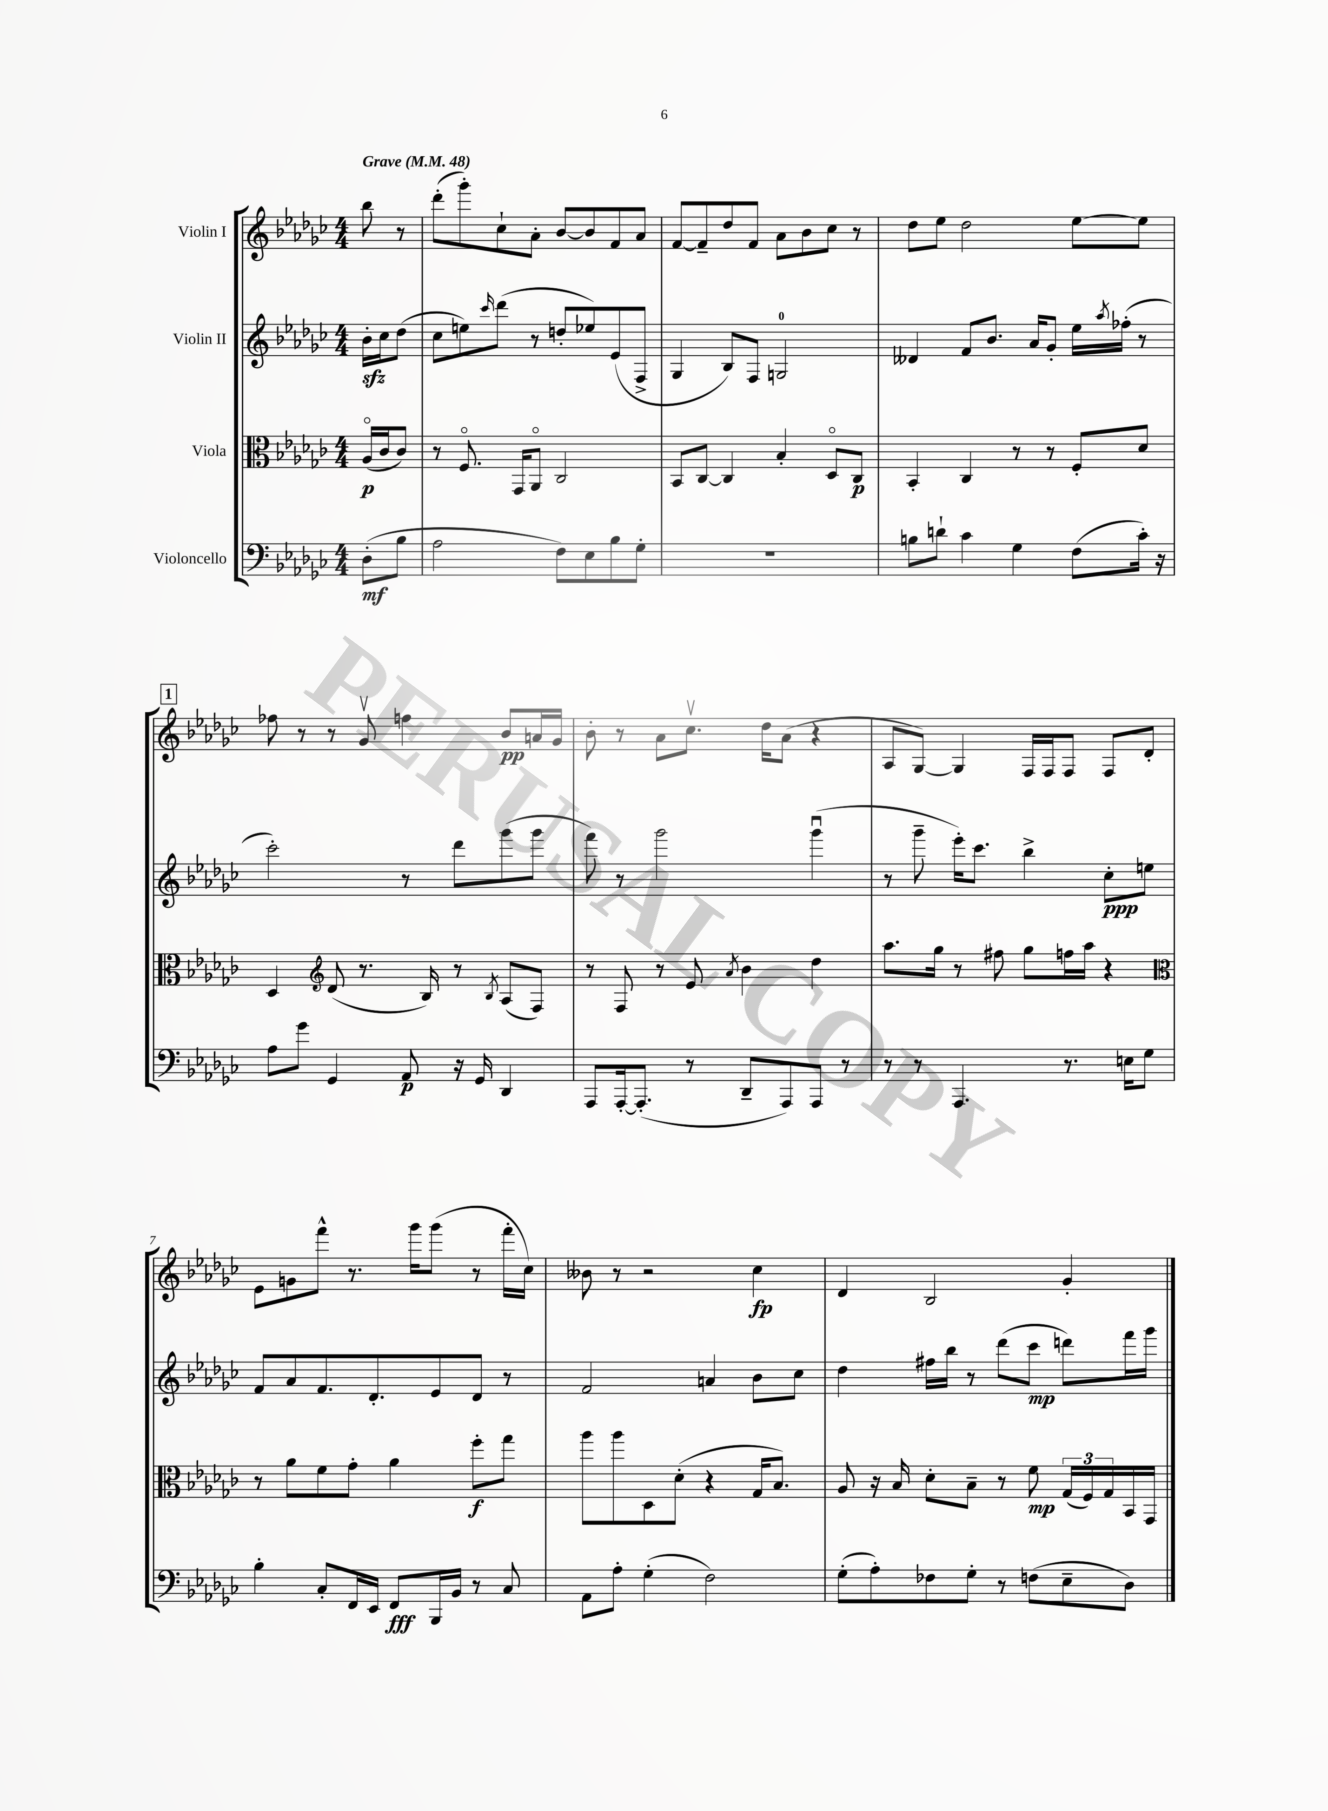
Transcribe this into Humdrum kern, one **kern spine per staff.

**kern	**kern	**kern	**kern
*staff4	*staff3	*staff2	*staff1
*clefF4	*clefC3	*clefG2	*clefG2
*k[b-e-a-d-g-c-]	*k[b-e-a-d-g-c-]	*k[b-e-a-d-g-c-]	*k[b-e-a-d-g-c-]
*M4/4	*M4/4	*M4/4	*M4/4
*MM48	*MM48	*MM48	*MM48
(8D-'\L	(16A-o/LL	16b-'\LL	8bb-\
.	16c-/J	16cc-\J	.
8B-\J	8c-/J)	(8dd-\J	8r
=	=	=	=
2A-\	8r	8cc-\L	(8ddd-'\L
.	8.Fo/	8ee\)	8ggg-'\)
.	.	16qqccc-/	.
.	.	(8ddd-\J	8cc-`\
.	16GG-/LK	.	.
.	8AA-o/J	8r	8a-'\J
8F\L)	2C-/	8dd'/L	[8b-/L
8E-\	.	8ee-/)	8b-/]
8B-\	.	(8e-/	8f/
8G-'\J	.	8F^/J	8a-/J
=	=	=	=
1r	8BB-/L	4G-/	[8f/L
.	[8C-/J	.	8f~/]
.	4C-/]	8B-/L)	8dd-/
.	.	8F/J	8f/J
.	4B-'/	2G/	8a-\L
.	.	.	8b-\
.	8D-o/L	.	8cc-\J
.	8C-/J	.	8r
=	=	=	=
8B\L	4BB-'/	4d--/	8dd-\L
8d`\J	.	.	8ee-\J
4c-\	4C-/	8f/L	2dd-\
.	.	8.b-/J	.
4G-\	8r	.	.
.	.	16a-/LK	.
.	8r	8g-'/J	.
(8F\L	8F'/L	16ee-\LL	[8ee-\L
.	.	8qaa-/	.
.	.	(16ff-'\JJ	.
16c-'\Jk)	8d-/J	8r	8ee-\]J
16r	.	.	.
=	=	=	=
8A-\L	4D-/	2ccc-'\)	8ff-\
8g-\J	.	.	8r
*	*clefG2	*	*
4GG-/	(8d-/	.	8r
.	8.r	.	8g-v/
8AA-/	.	8r	4ff\
.	16B-/)	.	.
16r	8r	8ddd-\L	.
16GG-/	.	.	.
.	8qB-/	.	.
4DD-/	(8A-/L	(8ggg-\	8b-/L
.	8F/J)	8ggg-\J	16a/L
.	.	.	16g-/JJ
=	=	=	=
8AAA-/L	8r	8fff\)	8b-'\
[16AAA-'/k	8F/	8r	8r
(8.AAA-'/]J	.	.	.
.	8r	2ggg-\	8a-\L
8r	8e-/	.	8.cc-v\J
.	8qa-/	.	.
8DD-~/L	4b-\	.	.
.	.	.	16dd-\LK
8AAA-/)	.	.	(8a-\J
8AAA-/J	4dd-\	(4ggg-u\	4r
8r	.	.	.
=	=	=	=
8r	8.aa-\L	8r	8A-/L
8r	.	8ggg-~\	[8G-/J)
.	16gg-\Jk	.	.
4.AAA-/	8r	16eee-'\LK)	4G-/]
.	.	8.ccc-\J	.
.	8ff#\	.	.
.	8gg-\L	4bb-^\	16F/LL
.	.	.	16F/J
8.r	16ff\L	.	8F/J
.	16aa-\JJ	.	.
.	4r	8cc-'\L	8F/L
16E\LK	.	.	.
8G-\J	.	8ee\J	8d-'/J
=	=	=	=
*	*clefC3	*	*
4B-'\	8r	8f/L	8e-\L
.	8a-\L	8a-/	8g\
8C-'/L	8f\	8.f/	8fff^^\J
16FF/L	8g-'\J	.	8.r
16EE-/JJ	.	8.d-'/	.
8FF/L	4a-\	.	.
.	.	.	16ggg-\LK
16BBB-/L	.	8e-/	(8ggg-\J
16BB-/JJ	.	.	.
8r	8ff'\L	8d-/J	8r
8C-/	8gg-\J	8r	16fff'\LL
.	.	.	16cc-\JJ)
=	=	=	=
8AA-\L	8aa-\L	2f/	8b--\
8A-'\J	8aa-\	.	8r
(4G-'\	8D-\	.	2r
.	(8d-'\J	.	.
2F\)	4r	4a/	.
.	16G-/LK	8b-\L	4cc-\
.	8.B-/J)	.	.
.	.	8cc-\J	.
=	=	=	=
(8G-'\L	8A-/	4dd-\	4d-/
8A-'\)	16r	.	.
.	16B-/	.	.
8F-\	8d-'\L	16ff#\LL	2B-/
.	.	16bb-\JJ	.
8G-'\J	8B-~\J	8r	.
8r	8r	(8ddd-\L	.
(8F\L	8f\	8ccc-\J	.
8E-~\	(24G-/LL	8ddd\L)	4g-'/
.	24F/)	.	.
.	24G-/	.	.
8D-\J)	16BB-/	16fff\L	.
.	16GG-/JJ	16ggg-\JJ	.
==	==	==	==
*-	*-	*-	*-
